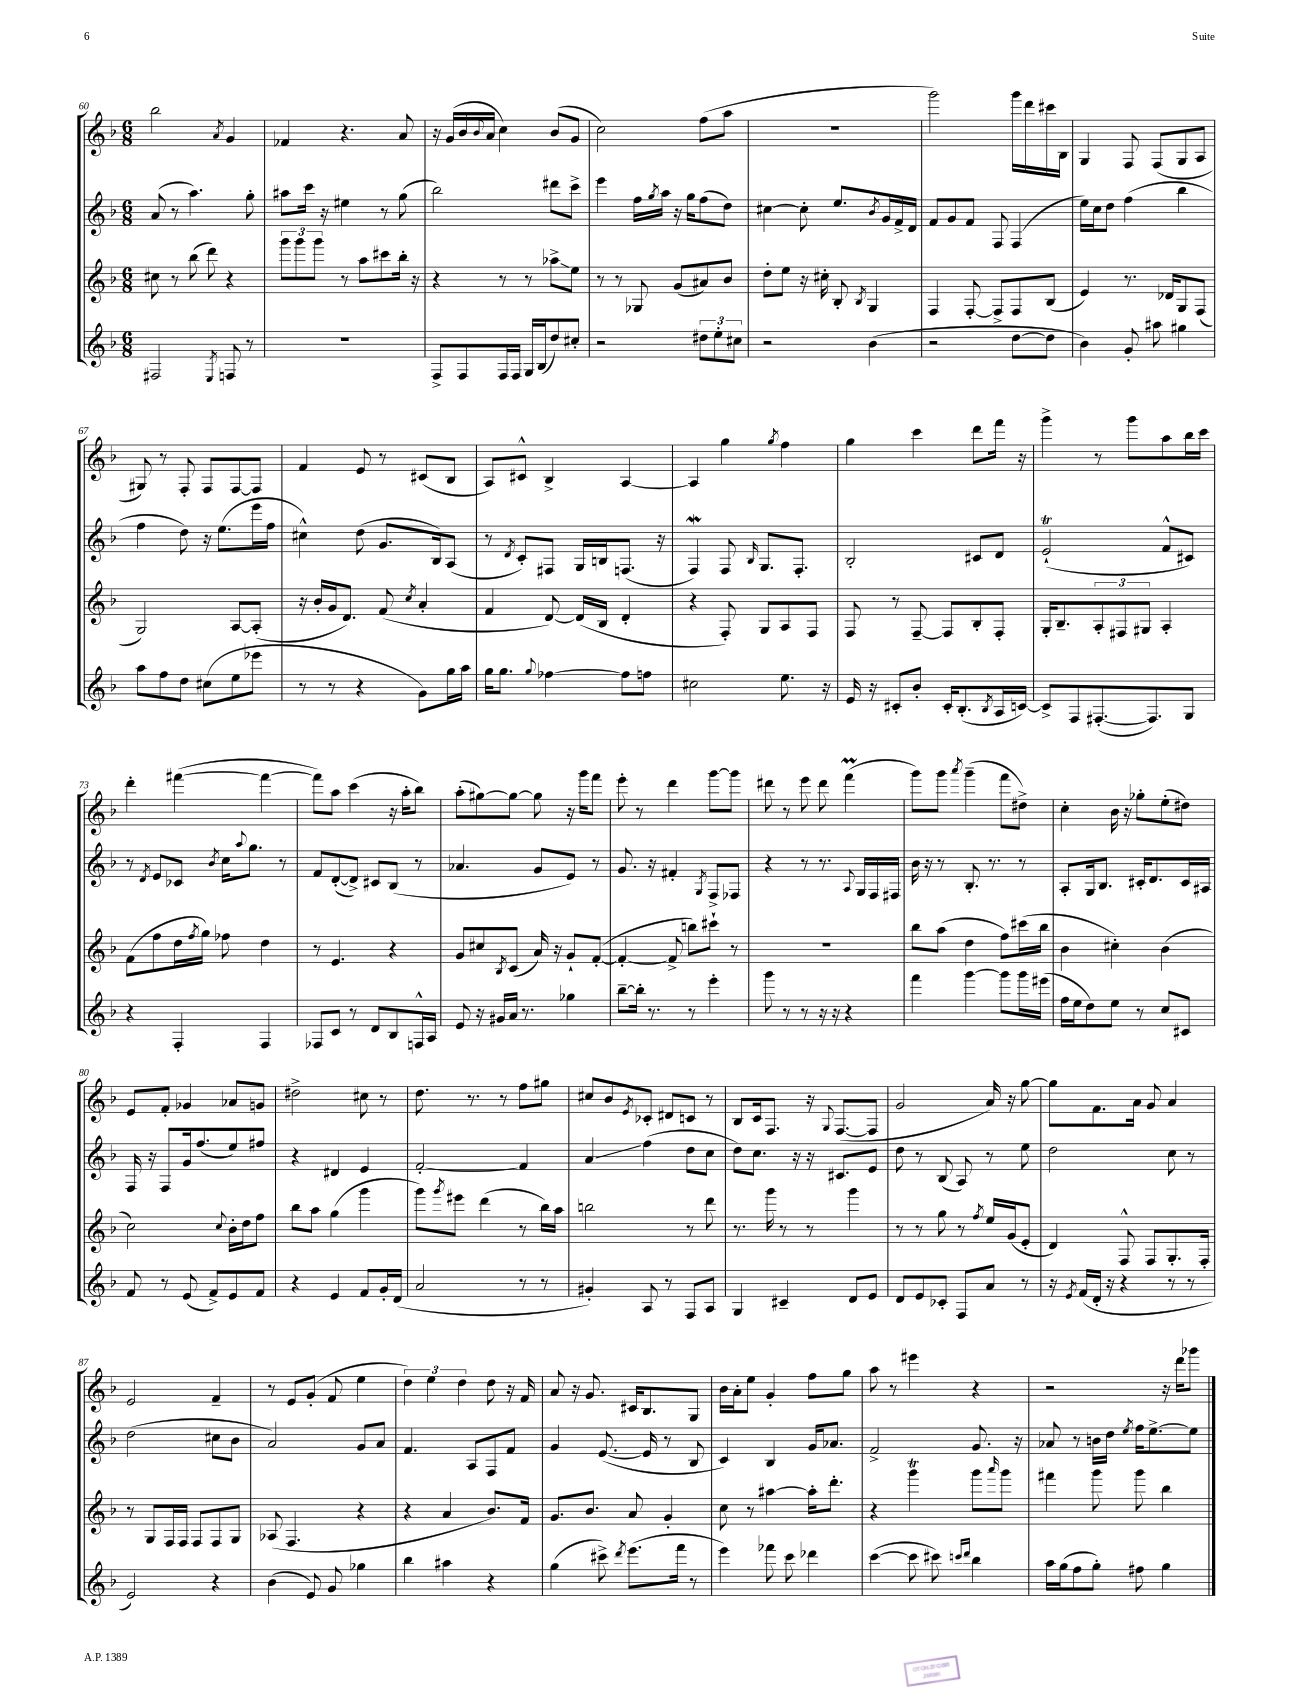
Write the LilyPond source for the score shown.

<<
\new StaffGroup <<
\new Staff = "s0" {
    \clef treble \key f \major \numericTimeSignature \time 6/8
    bes''2 \acciaccatura { a'8 } g'4 |
    fes'4 r4. a'8 |
    r16 g'16( bes'16 \appoggiatura { bes'8 } a'16 c''4) bes'8( g'8 |
    c''2) f''8( a''8 |
    R2. |
    g'''2) g'''16 d'''16 cis'''16 bes16 |
    g4 f8 f8( g8 a8 |
    gis8) r8 f8-. f8 f8~ f8 |
    f'4 e'8 r8 cis'8( bes8 |
    a8) cis'8-^ bes4-> a4~ |
    a4 g''4 \acciaccatura { g''8 } f''4 |
    g''4 c'''4 d'''8 f'''16 r16 |
    g'''4-> r8 g'''8 a''8 bes''16 c'''16 |
    d'''4-. fis'''4~( fis'''4~ |
    fis'''8) a''8 c'''4( r16 a''16-. bes''8) |
    a''8-.( gis''8~) gis''8~ gis''8 r16 g'''16 f'''8 |
    e'''8-. r8 d'''4 g'''8~ g'''8 |
    dis'''8 r8 e'''8 dis'''8 f'''4\prall( |
    g'''8) g'''8 \acciaccatura { a'''8 } g'''4--( f'''8 dis''8->) |
    c''4-. bes'16 r16 ges''8-. e''8-.( dis''8) |
    e'8 f'8-. ges'4 aes'8 g'8 |
    dis''2-> cis''8 r8 |
    d''8. r8. r8 f''8 gis''8 |
    cis''8 bes'8 \acciaccatura { e'8 } ces'8-. dis'8 c'8 r8 |
    bes8 c'16 f8. r16 \appoggiatura { g8 } f8.~( f8 |
    g'2 a'16) r16 g''8~ |
    g''8 f'8. a'16 g'8 a'4 |
    e'2 f'4-- |
    r8 e'8 g'8-.( f'8 e''4 |
    \tuplet 3/2 { d''4) e''4 d''4 } d''8 r16 f'16 |
    a'8 r16 g'8. cis'16 bes8. g8 |
    bes'16 a'16-. e''8 g'4-. f''8 g''8 |
    a''8 r8 eis'''4 r4 |
    r2 r16 d'''16 ges'''8 \bar "|." |
}
\new Staff = "s1" {
    \clef treble \key f \major \numericTimeSignature \time 6/8
    a'8( r8 a''4.) g''8-. |
    ais''8 c'''16 r16 eis''4 r8 g''8( |
    bes''2) dis'''8 c'''8-> |
    e'''4 f''16 \acciaccatura { g''8 } a''16 r16 g''16 f''8( d''8) |
    cis''4~ cis''8-. e''8. \acciaccatura { bes'8 } g'16 f'16-> d'16 |
    f'8 g'8 f'8 f8 f4( |
    e''16) c''16 d''8 f''4( bes''4 |
    f''4 d''8) r16 e''8.( e'''16 f''16 |
    cis''4-^) d''8( g'8. bes16) a8( |
    r8 \acciaccatura { d'8 } c'8-.) fis8 g16 b16 f8.( r16 |
    f4\mordent) f8 \grace { bes16 } g8. f8.-. |
    bes2-. cis'8 d'8 |
    e'2-!\trill( f'8-^ cis'8) |
    r8 \acciaccatura { d'8 } e'8 ces'8 \acciaccatura { bes'8 } c''16 \appoggiatura { a''8 } g''8. r8 |
    f'8 d'8~-.( d'8->) cis'8 bes8( r8 |
    aes'4. g'8 e'8) r8 |
    g'8. r16 fis'4-. \acciaccatura { g8 } f8-> fes8 |
    r4 r8 r8. \appoggiatura { a8 } g16 f16 fis16 |
    bes'16 r16 r8 bes8.-. r8. r8 |
    a8-. g16 bes8. cis'16-. d'8. cis'16 ais16 |
    f16 r16 f8 g'16 f''8.( e''8) fis''8 |
    r4 dis'4 e'4 |
    f'2~-. f'4 |
    a'4\glissando f''4( d''8 c''8 |
    d''8) c''8. r16 r16 cis'8. e'8 |
    d''8 r8 bes8( a8) r8 e''8 |
    d''2 c''8 r8 |
    d''2( cis''8 bes'8 |
    a'2) g'8 a'8 |
    f'4. a8 f8 f'8 |
    g'4 e'8.~( e'16 r8 bes8 |
    c'4) bes4 g'16 aes'8. |
    f'2-> g'8. r16 |
    aes'8 r8 b'16 d''16 \acciaccatura { e''8 } f''16 e''8.~-> e''8 \bar "|." |
}
\new Staff = "s2" {
    \clef treble \key f \major \numericTimeSignature \time 6/8
    cis''8 r8 bes''8( d'''8) r4 |
    \tuplet 3/2 { g'''8 g'''8 g'''8 } r8 a''8 cis'''8 bes''16-. r16 |
    r4 r8 r8 aes''8->\glissando e''8 |
    r8 r8 ges8 g'8( ais'8) bes'8 |
    d''8-. e''8 r16 cis''16-. bes8-. \acciaccatura { bes8 } g4 |
    f4 f8~-. f8-> f8 bes8( |
    e'4) r8. des'16 g8 f8( |
    g2) a8~ a8-.( |
    r16 bes'16-. g'16 d'8.) f'8( \acciaccatura { c''8 } a'4-. |
    f'4 d'8~) d'16( bes16 d'4-. |
    r4 f8-.) g8 a8 f8 |
    f8 r8 f8~-- f8 bes8-. f8-. |
    g16-. bes8.-- \tuplet 3/2 { a8-. fis8 gis8 } a4-. |
    f'8( f''8 d''16 \acciaccatura { f''8 } g''16) fes''8 d''4 |
    r8 e'4. r4 |
    g'8 cis''8 \acciaccatura { bes8 } c'8( a'16) r16 g'8-! f'8~-.( |
    f'4~-. f'8-> b''8) cis'''8-! r8 |
    R2. |
    bes''8 a''8( d''4 f''8) cis'''16( bes''16 |
    bes'4 cis''4-.) bes'4( |
    c''2) \appoggiatura { c''8 } bes'16-. d''16 f''8 |
    bes''8 a''8 g''4( g'''4 |
    g'''8) \acciaccatura { g'''8 } eis'''8 d'''4( r8 bes''16) a''16 |
    b''2 r8 d'''8 |
    r8. g'''16 r8 r8 g'''4 |
    r8 r8 g''8 r8 \acciaccatura { f''8 } e''16 g'16( e'8-. |
    d'4) f8-^ f8 g8.-. f16-. |
    r8 g8 f16 f16 f8 f8 g8 |
    aes8( f4. r4 |
    r4 a'4 bes'8.) f'16 |
    g'8. bes'8. a'8 g'4-. |
    c''8 r8 ais''4~ ais''16-. d'''8.-. |
    r4 g'''4\trill g'''8 \grace { a'''16 } g'''8 |
    fis'''4 g'''8 g'''8 bes''4 \bar "|." |
}
\new Staff = "s3" {
    \clef treble \key f \major \numericTimeSignature \time 6/8
    fis2 \acciaccatura { e8 } f8 r8 |
    R2. |
    f8-> f8 f16 f16 g16 bes16( d''8) cis''8-. |
    r2 \tuplet 3/2 { dis''8 e''8-. cis''8 } |
    r2 bes'4( |
    r2 d''8~ d''8 |
    bes'4) g'8-. ais''8 gis''4 |
    a''8 f''8 d''8 cis''8( e''8 ees'''8 |
    r8 r8 r4 g'8) g''16 a''16 |
    g''16 g''8. \appoggiatura { g''8 } fes''4~ fes''8 f''8 |
    cis''2 e''8. r16 |
    e'16 r16 cis'8-. bes'8-. cis'16-. bes8.-.( \acciaccatura { bes8 } a16 c'16~) |
    c'8-> f8 fis8.~-.( fis8.) g8 |
    r4 f4-. f4 |
    fes8 c'8 r8 d'8 bes8 f16-^ a16 |
    e'8 r16 gis'16 a'16 r8. ges''4 |
    bes''8~-- bes''16-. r8. r8 e'''4-. |
    g'''8 r8 r8 r16 r16 r4 |
    f'''4 g'''4~ g'''8 g'''16 eis'''16( |
    f''16 e''16 d''8) e''8 r8 c''8 cis'8 |
    f'8 r8 e'8( f'8->) e'8 f'8 |
    r4 e'4 f'8 g'16-. d'16( |
    a'2 r8 r8 |
    gis'4-.) a8 r8 f8 a8 |
    g4 cis'4-- d'8 e'8 |
    d'8 e'8 ces'8-. f8 a'8 r8 |
    r16 \acciaccatura { e'8 } f'16( d'16-. r16 r4 r8 r8 |
    e'2) r4 |
    bes'4( e'8) g'8 ges''4 |
    bes''4 ais''4 r4 |
    g''4( cis'''8->) \acciaccatura { d'''8 } e'''8.( f'''16 r8 |
    e'''4) fes'''8 c'''8 des'''4 |
    c'''4~( c'''8 cis'''8) \grace { c'''16 d'''16 } bes''4 |
    a''16 g''16( f''8 g''8-.) fis''8 g''4 \bar "|." |
}
>>
>>
\layout { \context { \Score currentBarNumber = #60 } }
